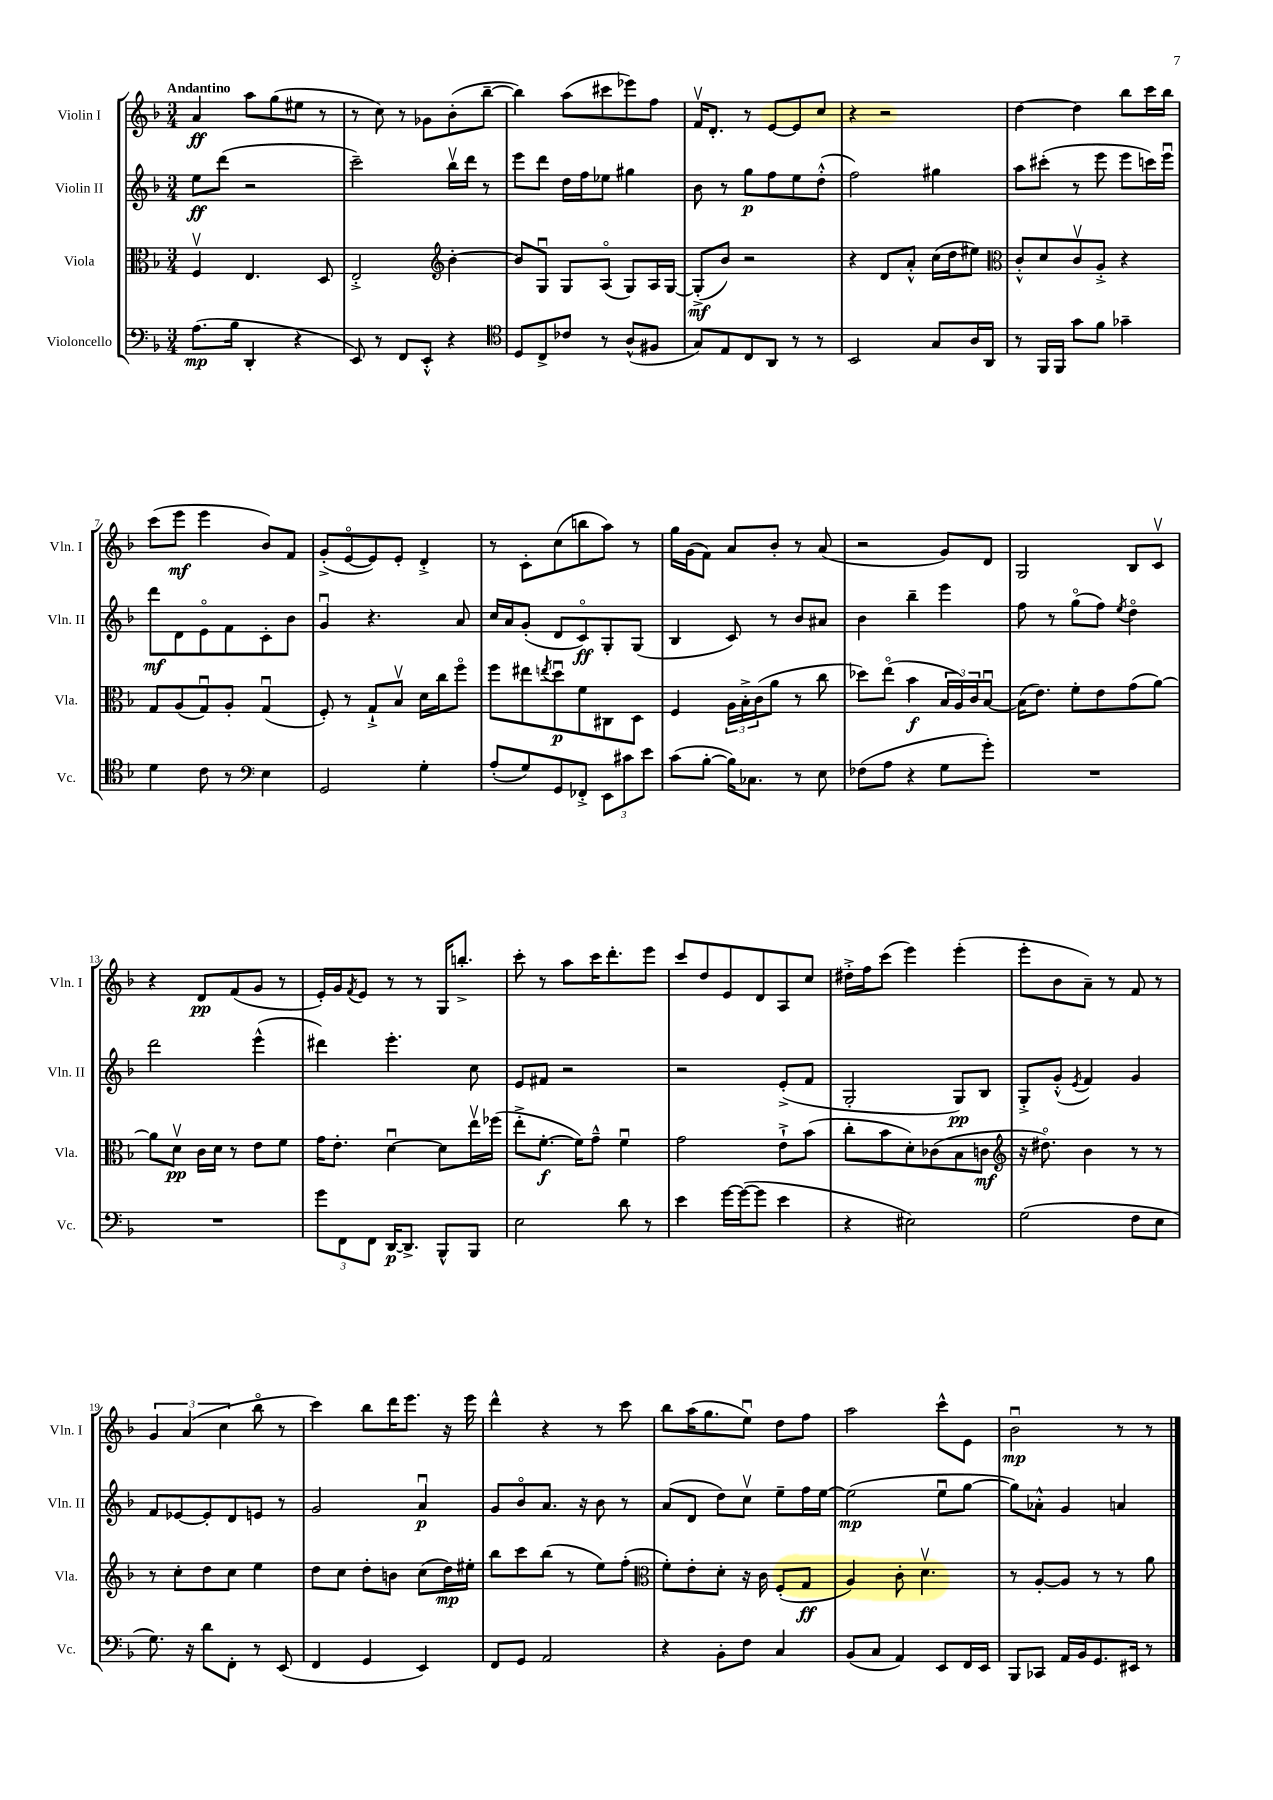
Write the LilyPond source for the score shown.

<<
\new StaffGroup <<
\new Staff = "s0" \with { instrumentName = "Violin I" shortInstrumentName = "Vln. I" } {
    \clef treble \key f \major \numericTimeSignature \time 3/4 \tempo "Andantino"
    a'4\ff a''8 g''8( eis''8 r8 |
    r8 c''8) r8 ges'8 bes'8-.( bes''8~-- |
    bes''4) a''8( cis'''8 ees'''8) f''8 |
    f'16\upbow d'8.-. r8 e'8~ e'8 c''8 |
    r4 r2 |
    d''4~ d''4 bes''8 c'''16 bes''16 |
    c'''8( e'''8\mf e'''4 bes'8) f'8 |
    g'8-.->( e'8~\flageolet e'8) e'8-. d'4-.-> |
    r8 c'8-. c''8( b''8 a''8) r8 |
    g''16 g'16( f'8) a'8 bes'8-. r8 a'8( |
    r2 g'8) d'8 |
    g2 bes8 c'8\upbow |
    r4 d'8\pp f'8( g'8 r8 |
    e'16-.) g'16 \acciaccatura { f'8 } e'8 r8 r8 g16 b''8.-.-> |
    c'''8-. r8 a''8 c'''16 d'''8.-. e'''8 |
    c'''8 d''8 e'8 d'8 a8 c''8 |
    dis''16-.-> f''16 c'''8( e'''4) e'''4-.( |
    e'''8-. bes'8 a'8--) r8 f'8 r8 |
    \tuplet 3/2 { g'4 a'4( c''4 } bes''8\flageolet r8 |
    c'''4) bes''8 d'''16 e'''8. r16 e'''16 |
    d'''4-^ r4 r8 c'''8 |
    bes''8 a''16( g''8. e''8\downbow) d''8 f''8 |
    a''2 c'''8-^ e'8 |
    bes'2\downbow\mp r8 r8 \bar "|." |
}
\new Staff = "s1" \with { instrumentName = "Violin II" shortInstrumentName = "Vln. II" } {
    \clef treble \key f \major \numericTimeSignature \time 3/4
    e''8\ff d'''8( r2 |
    c'''2--) bes''16\upbow d'''16 r8 |
    e'''8 d'''8 d''16 f''16 ees''8 gis''4 |
    bes'8 r8 g''8\p f''8 e''8 d''8-.-^( |
    f''2) gis''4 |
    a''8 cis'''8-.( r8 e'''8 e'''8 c'''16) e'''16\downbow |
    d'''8\mf d'8 e'8\flageolet f'8 c'8-. bes'8 |
    g'4\downbow r4. a'8 |
    c''16 a'16 g'8-.( d'8 c'8\flageolet\ff) g8-. g8( |
    bes4 c'8) r8 bes'8 ais'8 |
    bes'4 bes''4-- e'''4 |
    f''8 r8 g''8\flageolet( f''8) \acciaccatura { e''8 } d''4\flageolet |
    d'''2 e'''4-^( |
    dis'''4) e'''4.-. c''8 |
    e'8 fis'8 r2 |
    r2 e'8-.->( f'8 |
    g2-. g8\pp) bes8 |
    g8-.-> g'8-.-^( \acciaccatura { e'8 } f'4) g'4 |
    f'8 ees'8~ ees'8-. d'8 e'8 r8 |
    g'2 a'4\downbow\p |
    g'8 bes'8\flageolet a'8. r16 bes'8 r8 |
    a'8( d'8 d''8) c''8\upbow e''8-- f''16 e''16~ |
    e''2\mp( e''8\downbow g''8~ |
    g''8) aes'8-.-^ g'4 a'4 \bar "|." |
}
\new Staff = "s2" \with { instrumentName = "Viola" shortInstrumentName = "Vla." } {
    \clef alto \key f \major \numericTimeSignature \time 3/4
    f4\upbow e4. d8 |
    e2-.-> \clef treble bes'4~-. |
    bes'8 g8\downbow g8 a8\flageolet( g8) a16 g16~ |
    g8-.->\mf( bes'8) r2 |
    r4 d'8 a'8-.-^ c''16( d''16 eis''8) |
    \clef alto c'8-.-^ d'8 c'8\upbow a8-.-> r4 |
    g8 a8( g8\downbow) a8-. g4\downbow( |
    f8-.) r8 g8-!-> bes8\upbow d'16 c''16 f''8\flageolet |
    f''8 eis''8 \acciaccatura { e''8 } d''8\downbow\p f'8 cis8 d8 |
    f4 \tuplet 3/2 { a16 bes16-.-> c'16( } a'8 r8 c''8 |
    des''8) e''8\flageolet( bes'4\f \tuplet 3/2 { bes16 a16) c'16 } bes8~\downbow |
    bes16( e'8.) f'8-. e'8 g'8( a'8~) |
    a'8 d'8\upbow\pp c'16 d'16 r8 e'8 f'8 |
    g'16 e'8.-. d'4~\downbow d'8 e''16\upbow fes''16( |
    e''8-.-> f'8.~-.\f f'16) g'8---^ f'4\downbow |
    g'2 e'8-!-> bes'8( |
    c''8-. bes'8 d'8-.) ces'8( bes8 c'8\mf |
    \clef treble r16 dis''8.\flageolet) bes'4 r8 r8 |
    r8 c''8-. d''8 c''8 e''4 |
    d''8 c''8 d''8-. b'8 c''8( d''16\mp) eis''16-. |
    bes''8 c'''8 bes''8( r8 e''8) f''8-.( |
    \clef alto f'8-.) e'8-. d'8-. r16 c'16 f8-.( g8\ff |
    a4) c'8-. d'4.\upbow |
    r8 a8~-. a8 r8 r8 a'8 \bar "|." |
}
\new Staff = "s3" \with { instrumentName = "Violoncello" shortInstrumentName = "Vc." } {
    \clef bass \key f \major \numericTimeSignature \time 3/4
    a8.\mp( bes16 d,4-. r4 |
    e,8) r8 f,8 e,8-.-^ r4 |
    \clef tenor d8 c8-> ces'8 r8 a8-^( fis8 |
    g8) e8 c8 a,8 r8 r8 |
    bes,2 g8 a16 a,16 |
    r8 f,16 f,16 g'8 f'8 ges'4-- |
    d'4 c'8 r8 \clef bass e4 |
    g,2 g4-. |
    a8-.( g8) g,8 fes,8-.-> \tuplet 3/2 { e,8 cis'8 e'8 } |
    c'8( bes8~-. bes16) ces8. r8 e8 |
    fes8( a8 r4 g8 g'8-.) |
    R2. |
    R2. |
    \tuplet 3/2 { g'8 f,8 f,8 } d,16~\p d,8.-> bes,,8-^ bes,,8 |
    e2 d'8 r8 |
    e'4 g'16~ g'16~( g'8 e'4 |
    r4 eis2) |
    g2( f8 e8 |
    g8.) r16 d'8 f,8-. r8 e,8( |
    f,4 g,4 e,4) |
    f,8 g,8 a,2 |
    r4 bes,8-. f8 c4 |
    bes,8( c8 a,4) e,8 f,16 e,16 |
    bes,,8 ces,8 a,16 bes,16 g,8. eis,16 r8 \bar "|." |
}
>>
>>
